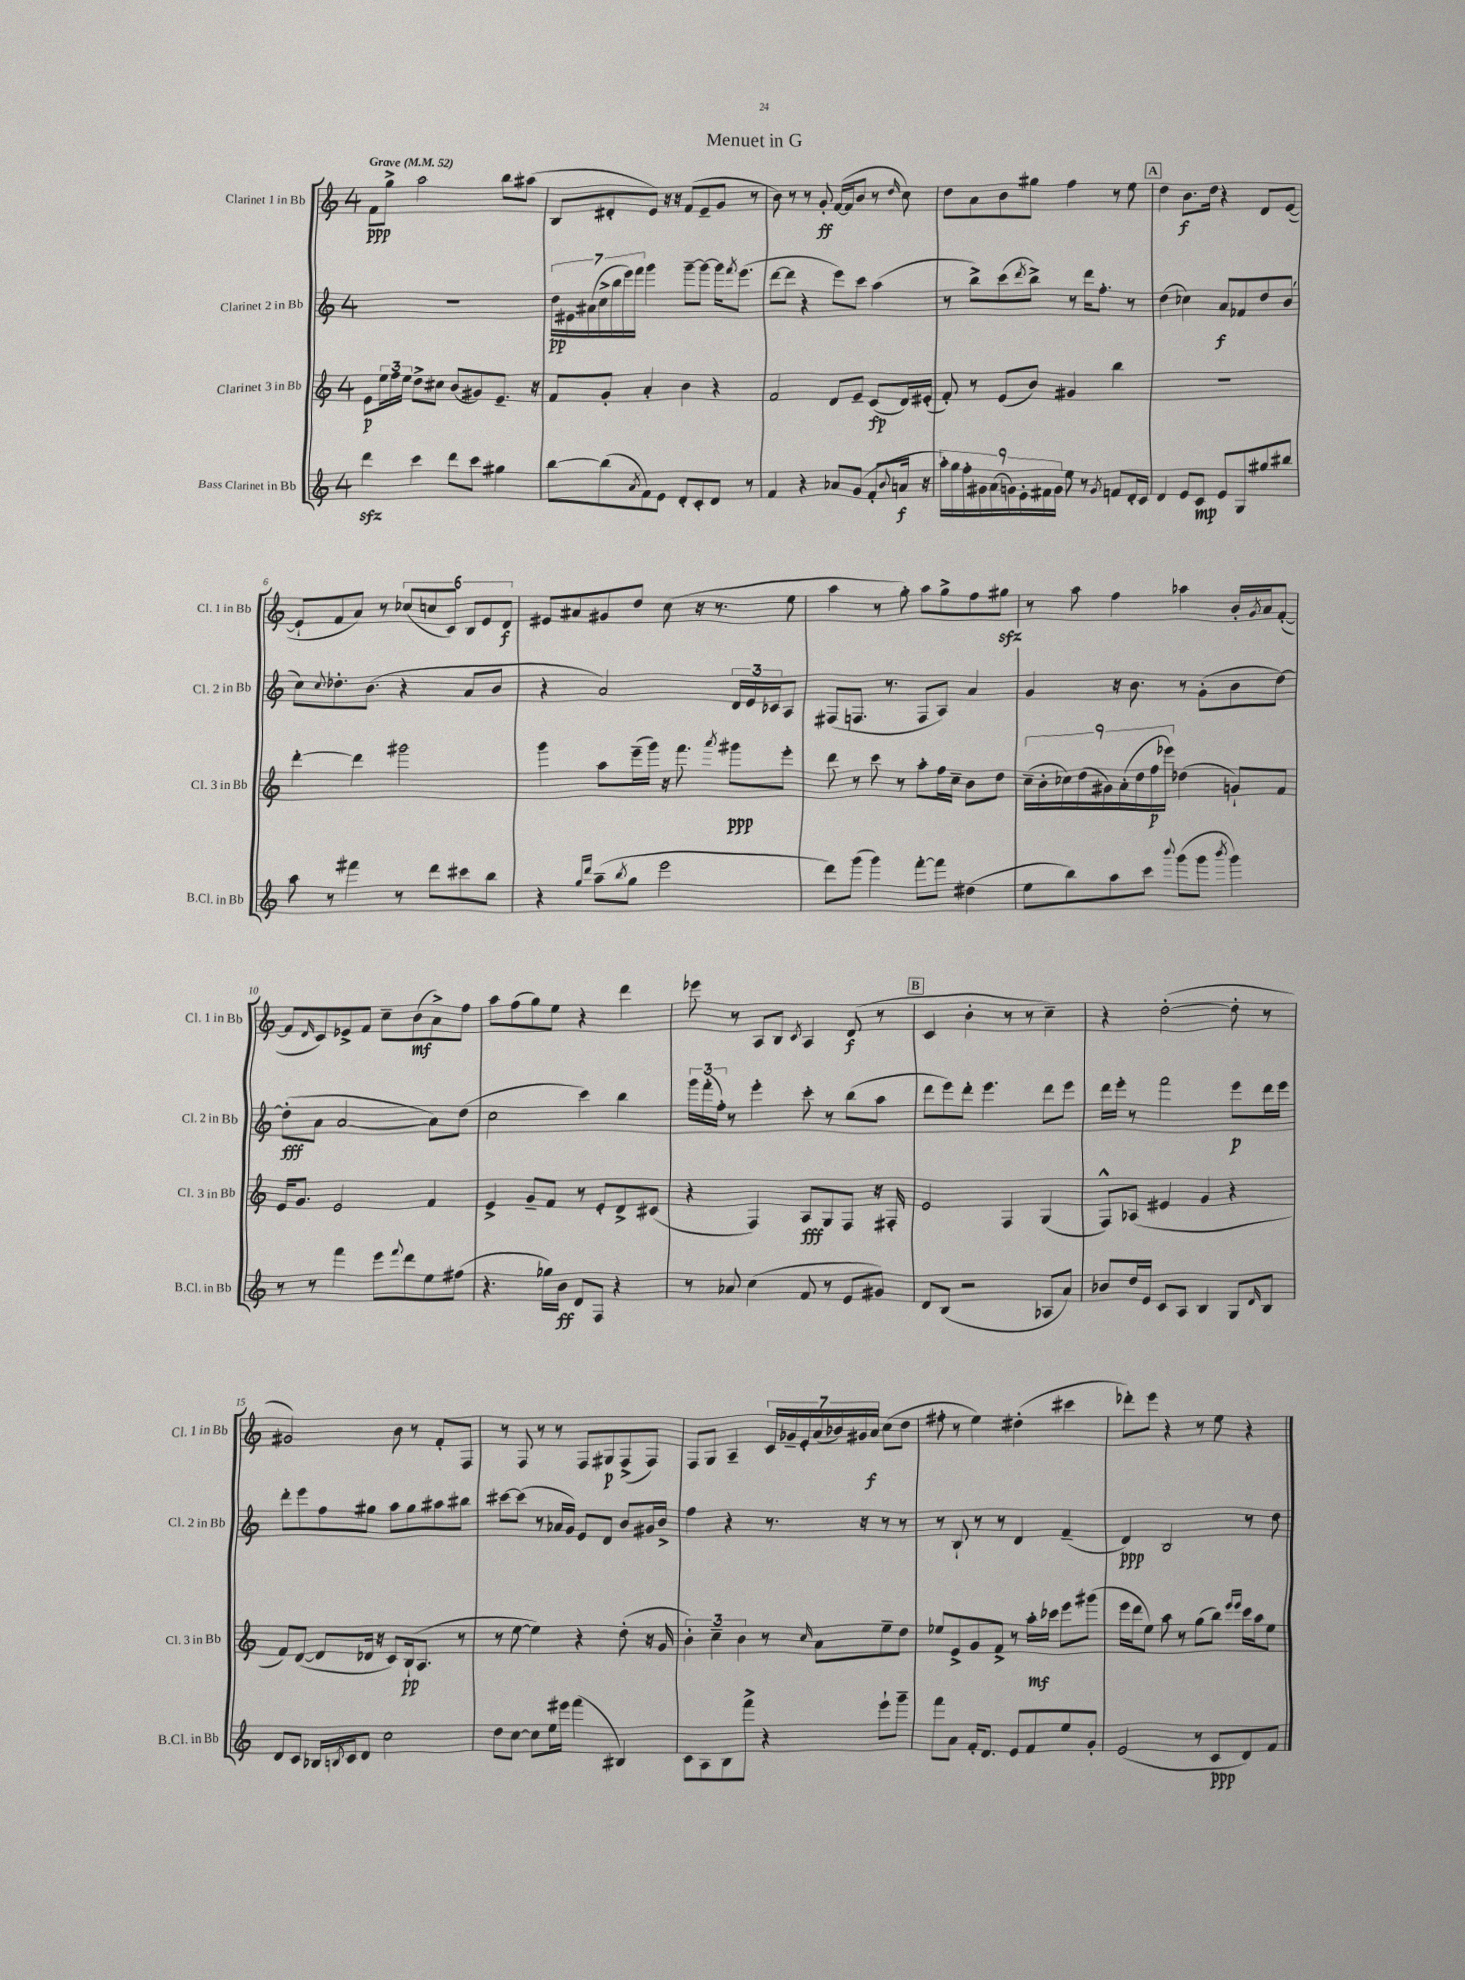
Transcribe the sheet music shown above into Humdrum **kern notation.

**kern	**kern	**kern	**kern
*staff4	*staff3	*staff2	*staff1
*clefG2	*clefG2	*clefG2	*clefG2
*k[]	*k[]	*k[]	*k[]
*M4/4	*M4/4	*M4/4	*M4/4
*MM52	*MM52	*MM52	*MM52
4ddd	8e	1r	8f
.	24ee	.	8gg^
.	24ff	.	.
.	24ee	.	.
4ccc	8dd^	.	2aa
.	8cc#	.	.
8ddd	(8b	.	.
8ccc	8g#)	.	.
4gg#	8.e~	.	8bb
.	.	.	(8aa#
.	16r	.	.
=	=	=	=
[8bb	8f	28dd	8B
.	.	28e#	.
.	.	(28a#	.
.	.	28cc^	.
(8bb]	8g'	.	8d#'
.	.	28bb	.
.	.	28eee)	.
.	.	28fff	.
8qa	.	.	.
8f)	4a'	4ggg	8e)
8e	.	.	16r
.	.	.	16r
8d'	4b	[8ggg~	(8f
8c'	.	8ggg_	8e~
8d	4r	16ggg]	8g
.	.	8qfff	.
.	.	(8.eee	.
8r	.	.	8r
=	=	=	=
4f	2f	[8ddd	8b)
.	.	8ddd]	8r
4r	.	4r	8r
.	.	.	8g'
8a-	8d	8eee)	([16f
.	.	.	16f]
(8g	8e~	8ccc	8b
8f'	(8c	(4aa	8r
8qqb	.	.	16qqdd
16a	16d)	.	8cc)
16r	(16e#'	.	.
=	=	=	=
18aa')	8f')	8r	8dd
18gg	.	.	.
18ff'	.	.	.
.	8r	8bb^)	8a
18g#	.	.	.
(18a	.	.	.
.	(8e	(8ccc	8b
18g)	.	.	.
18e'	.	.	.
.	.	8qddd	.
.	8b)	8bb^)	8gg#
18f#	.	.	.
18g	.	.	.
8ee	4g#	8r	4ff
8r	.	16ddd	.
.	.	8.ff'	.
8qg	.	.	.
8f	4bb	.	8r
16d'	.	8r	8ee
16c	.	.	.
=	=	=	=
4d	1r	(4dd	4dd
8e	.	4cc-)	8.b
8c	.	.	.
.	.	.	16dd
8e	.	8a	4r
8G	.	8f-	.
8gg#	.	8dd	8d
8bb#	.	(8b	([8e
=	=	=	=
8aa	[4ddd'	8cc)	8e`]
.	.	8qqcc	.
8r	.	8.dd-'	8f
4fff#	4ddd]	.	8a)
.	.	(8.b	.
.	.	.	8r
8r	2ggg#	4r	(12cc-
.	.	.	12cc
8ddd	.	.	.
.	.	.	12c)
8ccc#	.	8a	12B
.	.	.	12e
8bb	.	8b	.
.	.	.	12d
=	=	=	=
4r	4ggg	4r	8e#
.	.	.	8a#
16qqgg	.	.	.
16qqddd	.	.	.
(8aa~	8aa	2a)	8g#
8qbb	.	.	.
8gg	(16eee~	.	8dd
.	16ggg)	.	.
2eee	16r	.	(8cc
.	8.fff	.	.
.	.	.	16r
.	.	.	8.r
.	8qaaa	.	.
.	8ggg#	24d	.
.	.	24e	.
.	.	24c-	.
.	8eee'	8A	8ee
=	=	=	=
8ddd)	8ddd	(8F#	4aa
(8ggg	8r	8.F	.
4ggg)	8ccc	.	8r
.	.	8.r	.
.	8r	.	8gg')
[8fff'	8aa'	8F	8aa
8fff]	16ff	8A)	8gg^
.	16cc~	.	.
(4dd#	8b	4a	8ff
.	8dd	.	8gg#
=	=	=	=
8ee	(18cc~	4g	8r
.	18b'	.	.
.	18cc-)	.	.
8bb)	.	.	8aa
.	(18dd	.	.
.	18g#)	.	.
8aa	.	16r	4ff
.	(18a'	.	.
.	.	8.b	.
.	18dd	.	.
8ccc	.	.	.
.	18ff	.	.
.	18eee-)	.	.
8qqbbb	.	.	.
(8ggg	(4dd-	8r	4aa-
8ggg	.	(8g'	.
8qbbb	.	.	.
4ggg)	8g`)	8b	16b'
.	.	.	8qg
.	.	.	16a
.	8f	[8dd)	([8f'
=	=	=	=
8r	16e	(8dd']	8f]
.	8.g	.	.
.	.	.	16qqd
8r	.	8a	8c)
4fff	2e	[2a	8e-^
.	.	.	8f
8eee	.	.	8cc~
8qqfff	.	.	.
8ddd	.	.	(8b
8ee	4f	8a])	8a^)
(8ff#	.	(8dd	8ff
=	=	=	=
4.r	4e^	2cc	8aa
.	.	.	(8ff
.	8g~	.	8gg)
16gg-)	8f	.	8ee
16b	.	.	.
8d	8r	4ccc)	4r
8F	8e'	.	.
4r	8d^	4bb	4ddd
.	(8c#	.	.
=	=	=	=
8r	4r	24ggg	8eee-
.	.	(24fff'	.
.	.	24ff')	.
8a-	.	8r	8r
(4cc	4F)	4eee'	8A
.	.	.	8B
.	.	.	8qc
8f	8A	8ccc'	4A
8r	8G	8r	.
8e	8F	(8bb	(8d
8g#)	16r	8aa	8r
.	16F#'	.	.
=	=	=	=
8d	2e	8ddd	4c
(8B	.	8eee)	.
2r	.	8ddd'	4b'
.	.	4.eee	.
.	4F	.	8r
.	.	.	8r
8A-	(4G	8ddd	4cc~)
8a)	.	8eee	.
=	=	=	=
8b-	8F^^)	16ddd	4r
.	.	16eee'	.
16dd	(8A-	8r	.
16e	.	.	.
8c	4e#	2fff	([2dd'
8A	.	.	.
4B	4g	.	.
8G	4r	8eee	8dd']
16qqd	.	.	.
8B	.	16ddd	8r
.	.	16eee	.
=	=	=	=
8d	8f)	8ddd'	2g#)
8c	([8d	8eee	.
16B-	8d]	8ff	.
8qB	.	.	.
16c	.	.	.
8d	16d-	8gg#	.
.	16r	.	.
2cc	8c)	8aa	8b
.	(16B`	8gg#	8r
.	8.A	.	.
.	.	8aa#	8f'
.	8r	8bb#	8F
=	=	=	=
8dd	8r	[8ccc#	8r
[8cc	[8ee	(8ccc#]	8F
8cc]	4ee])	8r	8r
16ee	.	16a-	8r
16eee#	.	16g)	.
(4fff	4r	8e	8F
.	.	8d	8G#
4B#)	(8dd'	8b	(8F^
.	16r	16g#	8F)
.	16g	16b^	.
=	=	=	=
8c	6b')	4ff	8F
8A	.	.	8G
.	6cc~	.	.
8B	.	4r	4A~
.	6b	.	.
8fff^	.	.	.
4r	8r	8.r	28c
.	.	.	28g-~
.	.	.	28e'
.	.	.	(28a
.	16qqcc	.	.
.	8a	.	.
.	.	.	28b-)
.	.	.	28g#
.	.	16r	.
.	.	.	28a
8eee`	8ee~	8r	(8cc
8ggg~	8dd	8r	8dd
=	=	=	=
8fff	8ee-	8r	8ff#'
8a	8e^	8B`	8r
16f'	8g	8r	4ee)
8.d	.	.	.
.	8f^	8r	.
8e	8r	4d	(4dd#'
8f	16aa'	.	.
.	16ccc-	.	.
8ee	8eee	(4f~	4ccc#
8g'	(8ggg#	.	.
=	=	=	=
(2e	16eee	4d)	8ddd-')
.	16ddd	.	.
.	8ee)	.	8eee
.	8aa	2B	4r
.	8r	.	.
8r	(8gg	.	8r
8c	8bb)	.	8ee
.	16qqeee	.	.
.	16qqeee	.	.
8d)	16ccc	8r	4r
.	16aa	.	.
8f	8ee	8dd	.
==	==	==	==
*-	*-	*-	*-
